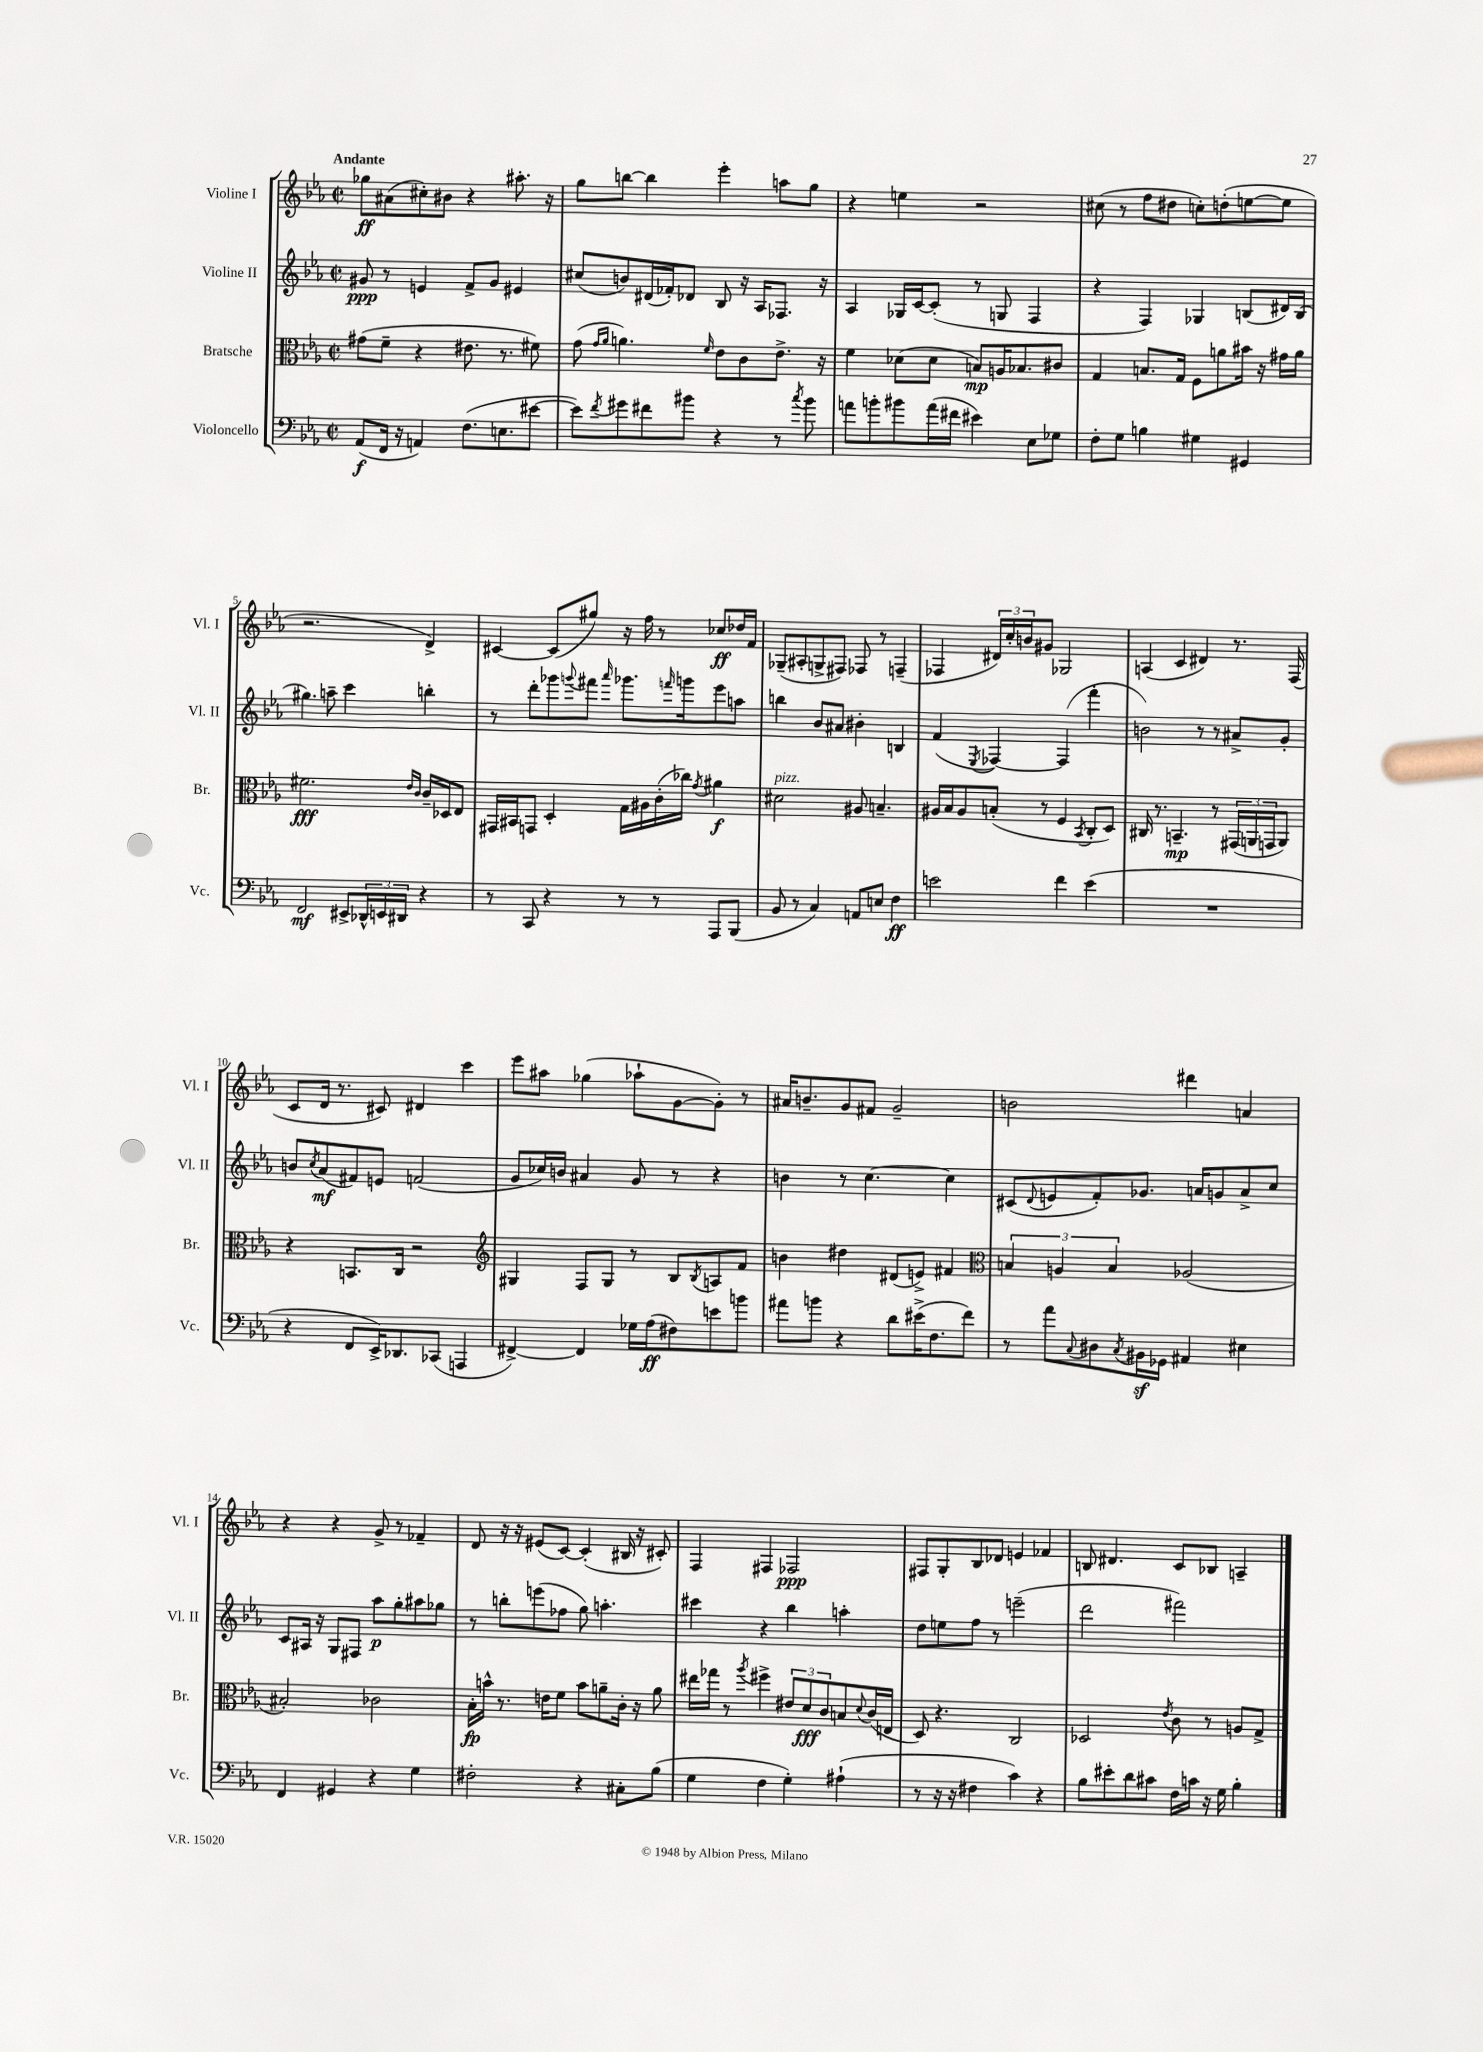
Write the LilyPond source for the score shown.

<<
\new StaffGroup <<
\new Staff = "s0" \with { instrumentName = "Violine I" shortInstrumentName = "Vl. I" } {
    \clef treble \key ees \major \defaultTimeSignature \time 2/2 \tempo "Andante"
    ges''8\ff ais'8( cis''8-.) bis'8 r4 ais''8.-. r16 |
    g''8 b''8~ b''4 ees'''4-. a''8 g''8 |
    r4 e''4 r2 |
    cis''8( r8 f''8 dis''8 c''8-.) d''8-.( e''8~ e''8 |
    r2. d'4->) |
    cis'4~ cis'8( gis''8) r16 f''16 r8 ces''8\ff des''16 f'16 |
    ges8--( ais8-. g8-> fis8) fes8 r8 f4--( |
    fes4 \tuplet 3/2 { dis'16) c''16-. b'16 } gis'8 ges2 |
    a4( c'4 dis'4) r8. f16( |
    c'8 d'16 r8. cis'8) dis'4 c'''4 |
    ees'''8 ais''8 ges''4( aes''8-! g'8~ g'8-.) r8 |
    ais'16 b'8.-- g'8 fis'8 g'2-- |
    b'2 dis'''4 a'4 |
    r4 r4 g'8-> r8 fes'4-- |
    d'8 r16 r16 eis'8( c'8~) c'4-.( bis16 r16 cis'8-.) |
    f4 fis4 fes2\ppp |
    fis8 g8-. bes8 des'8 e'4 fes'4 |
    b8 dis'4. c'8 bes8 a4-- \bar "|." |
}
\new Staff = "s1" \with { instrumentName = "Violine II" shortInstrumentName = "Vl. II" } {
    \clef treble \key ees \major \defaultTimeSignature \time 2/2
    gis'8\ppp r8 e'4 f'8-> gis'8 eis'4 |
    cis''8( b'8) dis'16( fes'16-.) des'8 bes8 r16 aes16 fes8. r16 |
    aes4 ges16 c'16~ c'8-.( r8 g8 f4 |
    r4 f4) ges4 b8( dis'16) b16( |
    gis''4.) a''8-- c'''4 b''4-. |
    r8 d'''8-. ges'''8 \appoggiatura { g'''8 } fis'''8 \grace { aes'''16 } ges'''8. \grace { f'''16 } g'''16 ees'''8 a''8 |
    b''4 bes'8 ais'8 bis'4-. b4 |
    f'4( \acciaccatura { ees8 } fes4~) fes4( f'''4-. |
    b'2) r8 r8 ais'8-> g'8-. |
    b'8 \acciaccatura { c''8 } aes'8\mf( fis'8) e'8 f'2( |
    g'8 ces''16) b'16 ais'4 g'8 r8 r4 |
    b'4 r8 c''4.~ c''4 |
    cis'8( \appoggiatura { d'8 } e'8 f'8-.) ges'8. a'16 g'8 a'8-> c''8 |
    c'8 ais16 r16 g8 fis8 aes''8\p g''8-. ais''8 ges''8 |
    r8 b''8-. e'''8( fes''8 g''8) a''4.-. |
    cis'''4 r4 bes''4 a''4-. |
    d''8 e''8 f''8 r8 e'''2--( |
    d'''2 fis'''2) \bar "|." |
}
\new Staff = "s2" \with { instrumentName = "Bratsche" shortInstrumentName = "Br." } {
    \clef alto \key ees \major \defaultTimeSignature \time 2/2
    gis'8( f'8-- r4 eis'8. r8. fis'8) |
    g'8( \grace { g'16 aes'16 } a'4.) \grace { f'16 } ees'8 c'8 ees'8.-> r16 |
    f'4 des'8( des'8 b8\mp) a16 bes8. cis'8 |
    g4 b8. g16 f8 a'8 bis'16 r16 gis'16 a'16 |
    fis'2.\fff \grace { ees'16 c'16 } c'16-- des16 ees8 |
    gis,16 bis,16 g,8 d4-. g16 ais16 c'16-.( ces''16) \acciaccatura { g'8 } ais'4\f |
    dis'2^\markup { \italic "pizz." } ais8 b4.-- |
    ais16 bes16 ais8 b8-.( r8 f4 \acciaccatura { bes,8 } c8-. d8) |
    cis16 r8. b,4.--\mp r8 \tuplet 3/2 { gis,16( a,16 g,16 } a,8) |
    r4 b,8. c16 r2 |
    \clef treble gis4 f8 gis8 r8 bes8 \acciaccatura { bes8 } a8 f'8 |
    b'4 dis''4 dis'8( e'8->) fis'4 |
    \clef alto \tuplet 3/2 { b4 a4 b4 } aes2( |
    bis2-.) ces'2 |
    bes16-.\fp b'16-^ r8. e'16 f'8 b'8 a'8-- c'16-. r16 a'8 |
    eis''16 ges''16 r8 \acciaccatura { aes''8 } fis''4-> \tuplet 3/2 { eis'8 d'8\fff c'8 } b8 \appoggiatura { d'8 } c'16( e16 |
    d8) r4. c2 |
    des2 \acciaccatura { ees'8 } c'8 r8 a8 g8-> \bar "|." |
}
\new Staff = "s3" \with { instrumentName = "Violoncello" shortInstrumentName = "Vc." } {
    \clef bass \key ees \major \defaultTimeSignature \time 2/2
    aes,8\f( f,16 r16 a,4) f8.( e8. eis'8~ |
    eis'8) \acciaccatura { f'8 } gis'8 fis'8 bis'8 r4 r8 \acciaccatura { c''8 } bis'8 |
    a'8 b'8-. bis'8 a'16( fis'16 eis'4) ees8 ges8 |
    f8-. g8 b4 gis4 gis,4 |
    f,2\mf eis,8-> \tuplet 3/2 { des,16-^ e,16 dis,16 } r4 |
    r8 c,8 r4 r8 r8 aes,,8 bes,,8( |
    bes,8 r8 c4) a,8 e8 f4\ff |
    e'2 f'4 e'4( |
    R1 |
    r4 f,8 ees,16->) des,8. ces,8( a,,4 |
    fis,4~->) fis,4 ges16 aes16\ff( fis8) e'8 b'8 |
    ais'8 b'8 r4 d'8 eis'16->( f8. f'8) |
    r8 aes'8 \appoggiatura { c8 } dis8 \acciaccatura { c8 } bis,16\sf ges,16 ais,4 eis4 |
    f,4 gis,4 r4 g4 |
    fis2-. r4 cis8-. bes8( |
    g4 f4 g4-.) ais4-!( |
    r8 r16 r16 fis4 c'4) r4 |
    bes8 eis'8-. d'8 cis'8 f16 c'16 r16 g16 bes4-. \bar "|." |
}
>>
>>
